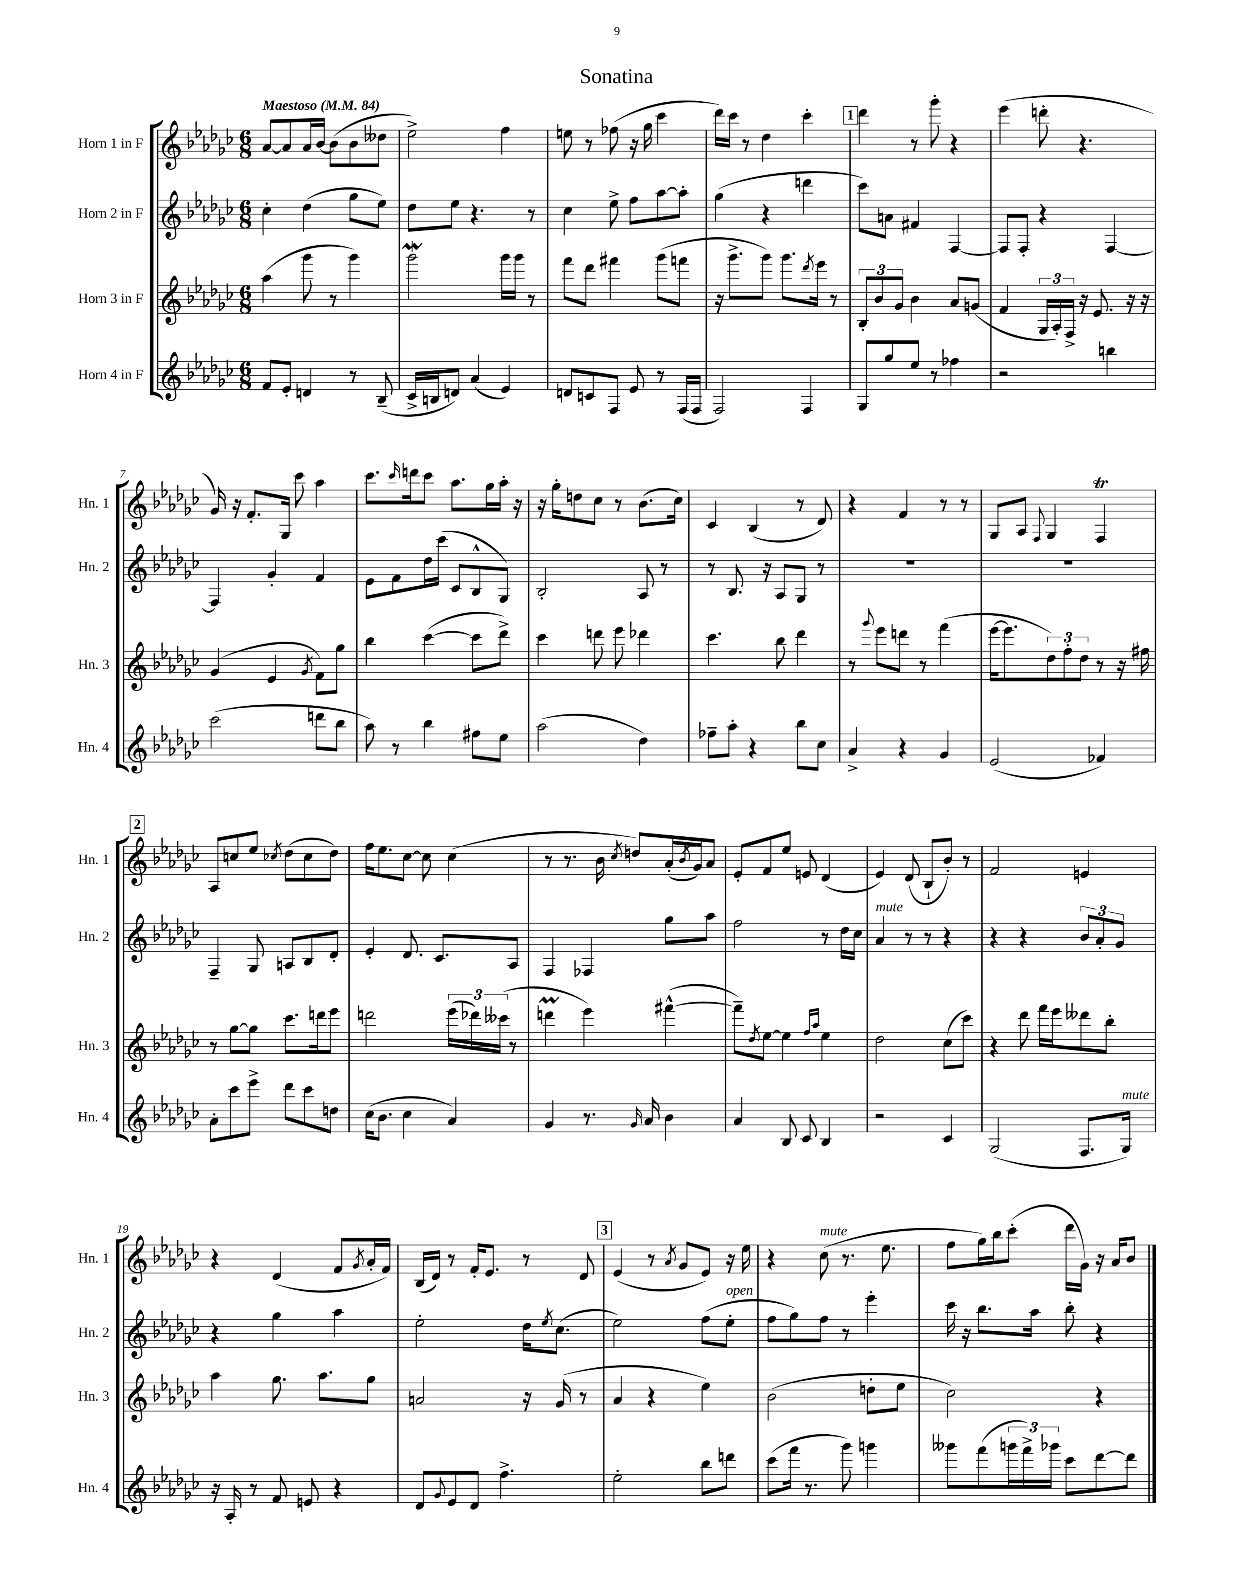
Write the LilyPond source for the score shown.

\header { title = "Sonatina" }
<<
\new StaffGroup <<
\new Staff = "s0" \with { instrumentName = "Horn 1 in F" shortInstrumentName = "Hn. 1" } {
    \clef treble \key ges \major \numericTimeSignature \time 6/8 \tempo "Maestoso" 4 = 84
    aes'8~ aes'8 aes'16 bes'16~ bes'8( bes'8 deses''8 |
    ees''2->) f''4 |
    e''8 r8 fes''8( r16 ges''16 ces'''4 |
    des'''16) ces'''16 r8 des''4 ces'''4-. |
    \mark \markup { \box "1" } des'''4 r8 ges'''8-. r4 |
    ees'''4( d'''8-. r4. |
    ges'16) r16 f'8.-. ges16 ces'''8 aes''4 |
    ces'''8. \grace { ces'''16 } d'''16 ces'''8 aes''8. ges''16 aes''16-. r16 |
    r16 ges''16-. d''8 ces''8 r8 bes'8.( ces''16) |
    ces'4 bes4( r8 des'8) |
    r4 f'4 r8 r8 |
    ges8 aes8 \appoggiatura { f8 } ges4 f4\trill |
    \mark \markup { \box "2" } aes8 c''8 ees''8 \acciaccatura { ces''8 } des''8( ces''8 des''8) |
    f''16 ees''8. ces''8~ ces''8 ces''4( |
    r8 r8. bes'16 \acciaccatura { ces''8 } d''8) aes'16-.( \acciaccatura { bes'8 } ges'16) aes'8 |
    ees'8-. f'8 ees''8 e'8 des'4( |
    ees'4) des'8( bes8-! bes'8-.) r8 |
    f'2 e'4 |
    r4 des'4( f'8 \acciaccatura { ges'8 } aes'16-. f'16) |
    bes16( des'16) r8 f'16-. ees'8. r8 des'8 |
    \mark \markup { \box "3" } ees'4( r8 \acciaccatura { aes'8 } ges'8 ees'8) r16 ees''16 |
    r4 ces''8^\markup { \italic "mute" }( r8. ees''8. |
    f''8 ges''16) bes''16 ces'''8-.( des'''16 ges'16) r16 aes'16 bes'8 \bar "|." |
}
\new Staff = "s1" \with { instrumentName = "Horn 2 in F" shortInstrumentName = "Hn. 2" } {
    \clef treble \key ges \major \numericTimeSignature \time 6/8
    ces''4-. des''4( ges''8 ees''8) |
    des''8 ees''8 r4. r8 |
    ces''4 ees''8-> f''8 aes''8~ aes''8-. |
    ges''4( r4 d'''4 |
    \mark \markup { \box "1" } ces'''8) a'8 fis'4 f4~ |
    f8 f8-. r4 f4~ |
    f4 ges'4-. f'4 |
    ees'8 f'8 des''16 ces'''16( ces'8 bes8-^ ges8) |
    bes2-. aes8 r8 |
    r8 bes8. r16 aes8 ges8 r8 |
    R2. |
    R2. |
    \mark \markup { \box "2" } f4-- ges8 a8 bes8 des'8-. |
    ees'4-. des'8. ces'8. aes8 |
    f4 fes4 ges''8 aes''8 |
    f''2 r8 des''16 ces''16 |
    aes'4^\markup { \italic "mute" } r8 r8 r4 |
    r4 r4 \tuplet 3/2 { bes'8 aes'8-. ges'8 } |
    r4 ges''4 aes''4 |
    ees''2-. des''16 \acciaccatura { ees''8 } ces''8.( |
    \mark \markup { \box "3" } ees''2) f''8( ees''8-.^\markup { \italic "open" } |
    f''8 ges''8) f''8 r8 ees'''4-. |
    ces'''16 r16 bes''8. aes''16 bes''8-. r4 \bar "|." |
}
\new Staff = "s2" \with { instrumentName = "Horn 3 in F" shortInstrumentName = "Hn. 3" } {
    \clef treble \key ges \major \numericTimeSignature \time 6/8
    aes''4( ges'''8 r8 ges'''4) |
    ges'''2\mordent ges'''16 ges'''16 r8 |
    f'''8 des'''8 fis'''4 ges'''8( f'''8 |
    r16 ges'''8.-> ges'''8) ges'''8. \acciaccatura { des'''8 } ees'''16 r8 |
    \mark \markup { \box "1" } \tuplet 3/2 { bes8-. bes'8 ges'8 } bes'4 aes'8 g'8( |
    f'4 \tuplet 3/2 { ges16 aes16-.) f16-> } r16 ees'8. r16 r16 |
    ges'4( ees'4 \acciaccatura { ges'8 } f'8) ges''8 |
    bes''4 ces'''4~( ces'''8 des'''8->) |
    ces'''4 d'''8 ees'''8 des'''4 |
    ces'''4. bes''8 des'''4 |
    r8 \appoggiatura { ges'''8 } ees'''8 d'''8 r8 f'''4( |
    ees'''16~ ees'''8. \tuplet 3/2 { des''8) f''8-. des''8 } r8 r16 fis''16 |
    \mark \markup { \box "2" } r8 ges''8~ ges''8 ces'''8. d'''16 ees'''8 |
    d'''2 \tuplet 3/2 { ees'''16( des'''16) ceses'''16( } r8 |
    d'''4\prall ees'''4) fis'''4~-^( |
    fis'''8--) \acciaccatura { des''8 } ees''8~ ees''4 \grace { f''16 aes''16 } ees''4 |
    des''2 ces''8( ces'''8) |
    r4 des'''8 f'''16 ees'''16 deses'''8 bes''8-. |
    aes''4 ges''8. aes''8. ges''8 |
    a'2 r16 ges'16( r8 |
    \mark \markup { \box "3" } aes'4 r4 ees''4) |
    bes'2( d''8-. ees''8 |
    ces''2) r4 \bar "|." |
}
\new Staff = "s3" \with { instrumentName = "Horn 4 in F" shortInstrumentName = "Hn. 4" } {
    \clef treble \key ges \major \numericTimeSignature \time 6/8
    f'8 ees'8-. d'4 r8 bes8--( |
    ces'16-> b16 d'8) aes'4( ees'4) |
    d'8 c'8 f8 ees'8 r8 f16( f16 |
    f2) f4 |
    \mark \markup { \box "1" } ges8 ges''8 ees''8 r8 fes''4 |
    r2 b''4 |
    ces'''2( d'''8 bes''8 |
    aes''8) r8 bes''4 fis''8 ees''8 |
    aes''2( des''4) |
    fes''8-- aes''8-. r4 bes''8 ces''8 |
    aes'4-> r4 ges'4 |
    ees'2( fes'4) |
    \mark \markup { \box "2" } aes'8-. ces'''8 ees'''8-> des'''8 ces'''8 d''8 |
    ces''16( bes'8. ces''4 aes'4) |
    ges'4 r8. \grace { ges'16 } aes'16 bes'4 |
    aes'4 bes8 ces'8 bes4 |
    r2 ces'4 |
    ges2( f8. ges16^\markup { \italic "mute" }) |
    r16 aes16-. r8 f'8 e'8 r4 |
    des'8 \appoggiatura { ges'8 } ees'8 des'8 f''4.-> |
    \mark \markup { \box "3" } ees''2-. bes''8 d'''8 |
    ces'''8( f'''16 r8. ges'''8) g'''4 |
    geses'''8 f'''8( \tuplet 3/2 { g'''16 f'''16->) ges'''16 } ces'''8 des'''8~ des'''8 \bar "|." |
}
>>
>>
